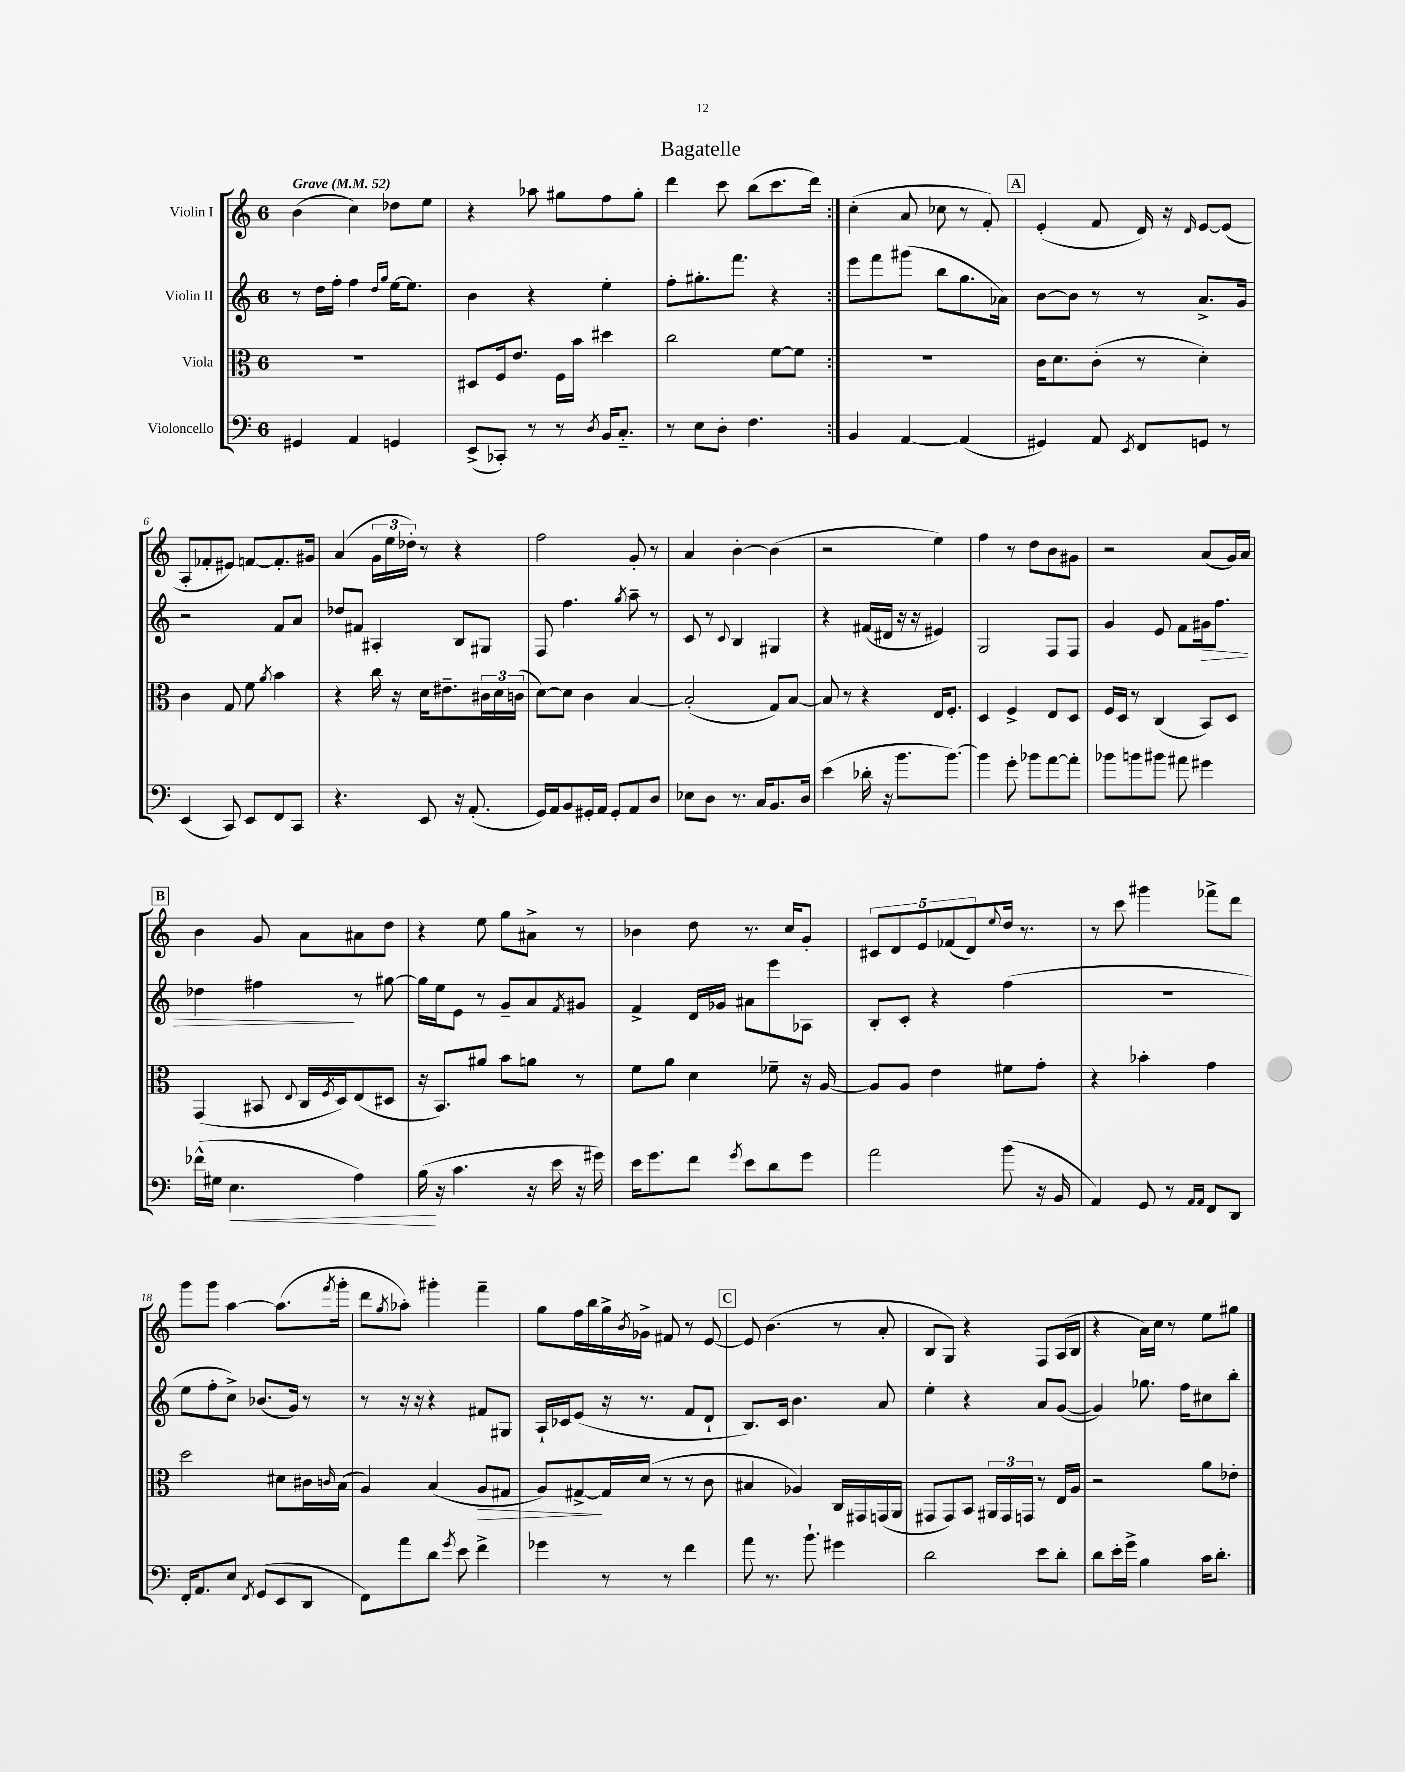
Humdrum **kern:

**kern	**kern	**kern	**kern
*staff4	*staff3	*staff2	*staff1
*clefF4	*clefC3	*clefG2	*clefG2
*k[]	*k[]	*k[]	*k[]
*M6/8	*M6/8	*M6/8	*M6/8
*MM52	*MM52	*MM52	*MM52
4GG#/	2.r	8r	(4b\
.	.	16dd\LL	.
.	.	16ff'\JJ	.
4AA/	.	4ff\	4cc\)
.	.	16qqdd/LL	.
.	.	16qqgg/JJ	.
4GG/	.	[16ee\LK	8dd-\L
.	.	8.ee\]J	.
.	.	.	8ee\J
=	=	=	=
(8EE^/L	8D#/L	4b\	4r
8CC-'/J)	16F/k	.	.
.	8.e/J	.	.
8r	.	4r	8aa-\
8r	16F\LL	.	8gg#\L
.	16b\JJ	.	.
8qD/	.	.	.
16BB/LK	4dd#\	4ee'\	8ff\
8.C'~/J	.	.	.
.	.	.	8gg#'\J
=	=	=	=
8r	2cc\	8ff'\L	4ddd\
8E\L	.	8.gg#'\	.
8D'\J	.	.	8ccc\
.	.	8.fff\J	.
4.F\	.	.	(8bb\L
.	[8f\L	4r	8.ccc\
.	8f\]J	.	.
.	.	.	16ddd\Jk)
=:|!	=:|!	=:|!	=:|!
4BB/	2.r	8eee\L	(4cc'\
.	.	8fff\	.
[4AA/	.	(8ggg#\J	8a/
.	.	8bb\L	8cc-\
(4AA/]	.	8.gg\	8r
.	.	.	8f'/)
.	.	16a-\Jk)	.
=	=	=	=
4GG#/)	16c\LK	[8b\L	(4e'/
.	8.d\	.	.
.	.	8b\]J	.
8AA/	(8c'\J	8r	8f/
8qEE/	.	.	.
8FF/L	8r	8r	16d/)
.	.	.	16r
.	.	.	16qqd/
8GG/J	4d'\)	8.a^/L	[8e/L
8r	.	.	(8e/]J
.	.	16g/Jk	.
=	=	=	=
(4EE/	4c\	2r	8A'/L
.	.	.	8f-'/
8CC/)	8G/	.	8e#/J)
8EE/L	8f\	.	[8f/L
.	8qa/	.	.
8FF/	4b\	8f/L	8.f'/]
8CC/J	.	8a/J	.
.	.	.	16g#/Jk
=	=	=	=
4.r	4r	8dd-/L	(4a/
.	.	8f#/J	.
.	16cc\	4A#'/	24g\LL
.	.	.	24ee\
.	16r	.	.
.	.	.	24dd-'\JJ)
8EE/	16d\LK	.	8r
.	8.e#~\	.	.
16r	.	8B/L	4r
(8.AA'/	.	.	.
.	24c#\L	8G#/J	.
.	24d\	.	.
.	(24c\JJ	.	.
=	=	=	=
16GG/LL)	[8d\L)	8F/	2ff\
16AA/J	.	.	.
8BB/	8d\]J	4.ff\	.
16GG#'/L	4c\	.	.
16AA/JJ	.	.	.
8GG#'/L	.	.	.
.	.	8qgg/	.
8AA/	[4B/	8aa~\	8g'/
8D/J	.	8r	8r
=	=	=	=
8E-\L	(2B'/]	8c/	4a/
8D\J	.	8r	.
.	.	8qqc/	.
8.r	.	4B/	[4b'\
16C/LK	.	.	.
8.BB/	8G/L)	4G#/	(4b\]
.	[8B/J	.	.
16D/Jk	.	.	.
=	=	=	=
(4e\	8B/]	4r	2r
.	8r	.	.
16d-'\	4r	(16f#/LL	.
16r	.	16d#/JJ	.
8.b\L	.	16r	.
.	.	16r	.
.	16E/LK	4e#/)	4ee\)
[8.b\J)	8.F'/J	.	.
=	=	=	=
4b\]	4D/	2G/	4ff\
8g'\	4F^/	.	8r
8b-\L	.	.	8dd\L
[8a\	8E/L	8F/L	8b\
8a'\]J	8D/J	8F/J	8g#\J
=	=	=	=
8b-\L	16F/LL	4g/	2r
.	16D/JJ	.	.
8b\	8r	.	.
8b#\J	(4C/	8e/	.
8a#\	.	8f\L	.
4g#\	8BB/L)	16g#\k	(8a/L
.	.	8.ff\J	.
.	8D/J	.	16g/L)
.	.	.	16a/JJ
=	=	=	=
(16f-^^\LL	(4GG/	4dd-\	4b\
16G#\JJ	.	.	.
4.E\	.	.	.
.	8BB#/	4ff#\	8g/
.	8qqE/	.	.
.	16C/LL	.	8a\L
.	8qF/	.	.
.	16D/J)	.	.
4A\)	(8E/	8r	8a#\
.	8D#/J	[8gg#\	8dd\J
=	=	=	=
(16B\	16r	16gg#\]LL	4r
16r	8.BB/L)	16ee\J	.
4.c\	.	8e\J	.
.	8a#/J	8r	8ee\
.	8b\L	8g~/L	8gg\L
16r	8a\J	8a/	8a#^\J
16e\	.	.	.
.	.	8qf/	.
16r	8r	8g#/J	8r
16g#\)	.	.	.
=	=	=	=
16e\LK	8f\L	4f^/	4b-\
8.g\	.	.	.
.	8a\J	.	.
8f\J	4d\	16d/LL	8dd\
.	.	16g-/JJ	.
8qg/	.	.	.
8e\L	.	8a#\L	8.r
8d\	8f-~\	8eee\	.
.	.	.	16cc/LK
8g\J	16r	8A-\J	8g'/J
.	[16A/	.	.
=	=	=	=
2a\	8A/]L	8B'/L	10c#/L
.	.	.	10d/
.	8A/J	8c'/J	.
.	.	.	10e/
.	4e\	4r	.
.	.	.	(10f-/
.	.	.	10d/)
.	.	.	8qqee/
(8b\	8f#\L	(4ff\	16dd/Jk
.	.	.	8.r
16r	8g'\J	.	.
16BB/	.	.	.
=	=	=	=
4AA/)	4r	2.r	8r
.	.	.	8ccc\
8GG/	4b-'\	.	4ggg#\
8r	.	.	.
16qqAA/LL	.	.	.
16qqAA/JJ	.	.	.
8FF/L	4g\	.	8fff-^\L
8DD/J	.	.	8ddd\J
=	=	=	=
16FF'/LK	2dd\	8ee\L	8ggg\L
8.AA/	.	.	.
.	.	8ff'\	8ggg\J
8E/J	.	8cc^\J)	[4aa\
8qFF/	.	.	.
(8GG/L	.	(8.b-/L	.
8EE/	8d#\L	.	(8.aa\]L
.	.	16g/Jk)	.
8DD/J	16c#\L	8r	.
.	16qqc/	.	8qfff/
.	(16B\JJ	.	16ggg'\Jk
=	=	=	=
8FF\L)	4A/)	8r	8ddd\L
.	.	.	8qgg/
8a\	.	16r	8aa-'\J)
.	.	16r	.
8d\J	(4B/	4r	4ggg#'\
8qg/	.	.	.
8e\	.	.	.
4f^\	8A/L	8f#/L	4fff~\
.	8G#/J	8G#/J	.
=	=	=	=
4g-\	8A/L)	16A`/LL	8gg\L
.	.	16c-/J	.
.	[8G#^/	(8e/J	16ff\L
.	.	.	16bb\
8r	16G#/]L	16r	16gg^\
.	.	.	8qb/
.	(16d/JJ	8.r	16g-^\JJ
8r	8r	.	8f#/
4f\	8r	8f/L	8r
.	8c\	8d`/J	[8e/
=	=	=	=
8a\	4B#/	8.B/L)	8e/]
8.r	.	.	(4.b\
.	.	16c/Jk	.
.	4A-/)	4.b\	.
8.b`\	.	.	.
4g#\	16C/LL	.	8r
.	16GG#/	.	.
.	(16GG/	8a/	8a'/
.	16AA/JJ	.	.
=	=	=	=
2d\	8GG#/L	4ee'\	8B/L
.	8GG#/)	.	8G/J)
.	8BB/J	4r	4r
.	24AA#/LL	.	.
.	24GG#/	.	.
.	24GG/JJ	.	.
8e\L	8r	8a/L	8F/L
8d'\J	16E/LL	([8g/J	(16A/L
.	16A/JJ	.	16B/JJ
=	=	=	=
8d\L	2r	4g/])	4r
16e'\L	.	.	.
16g^\JJ	.	.	.
4B\	.	8.gg-\	16a\LL)
.	.	.	16cc\JJ
.	.	.	8r
.	.	16ff\LK	.
16c\LK	8a\L	8cc#\	8ee\L
8.d'\J	.	.	.
.	8e-'\J	8bb'\J	8gg#\J
==	==	==	==
*-	*-	*-	*-
